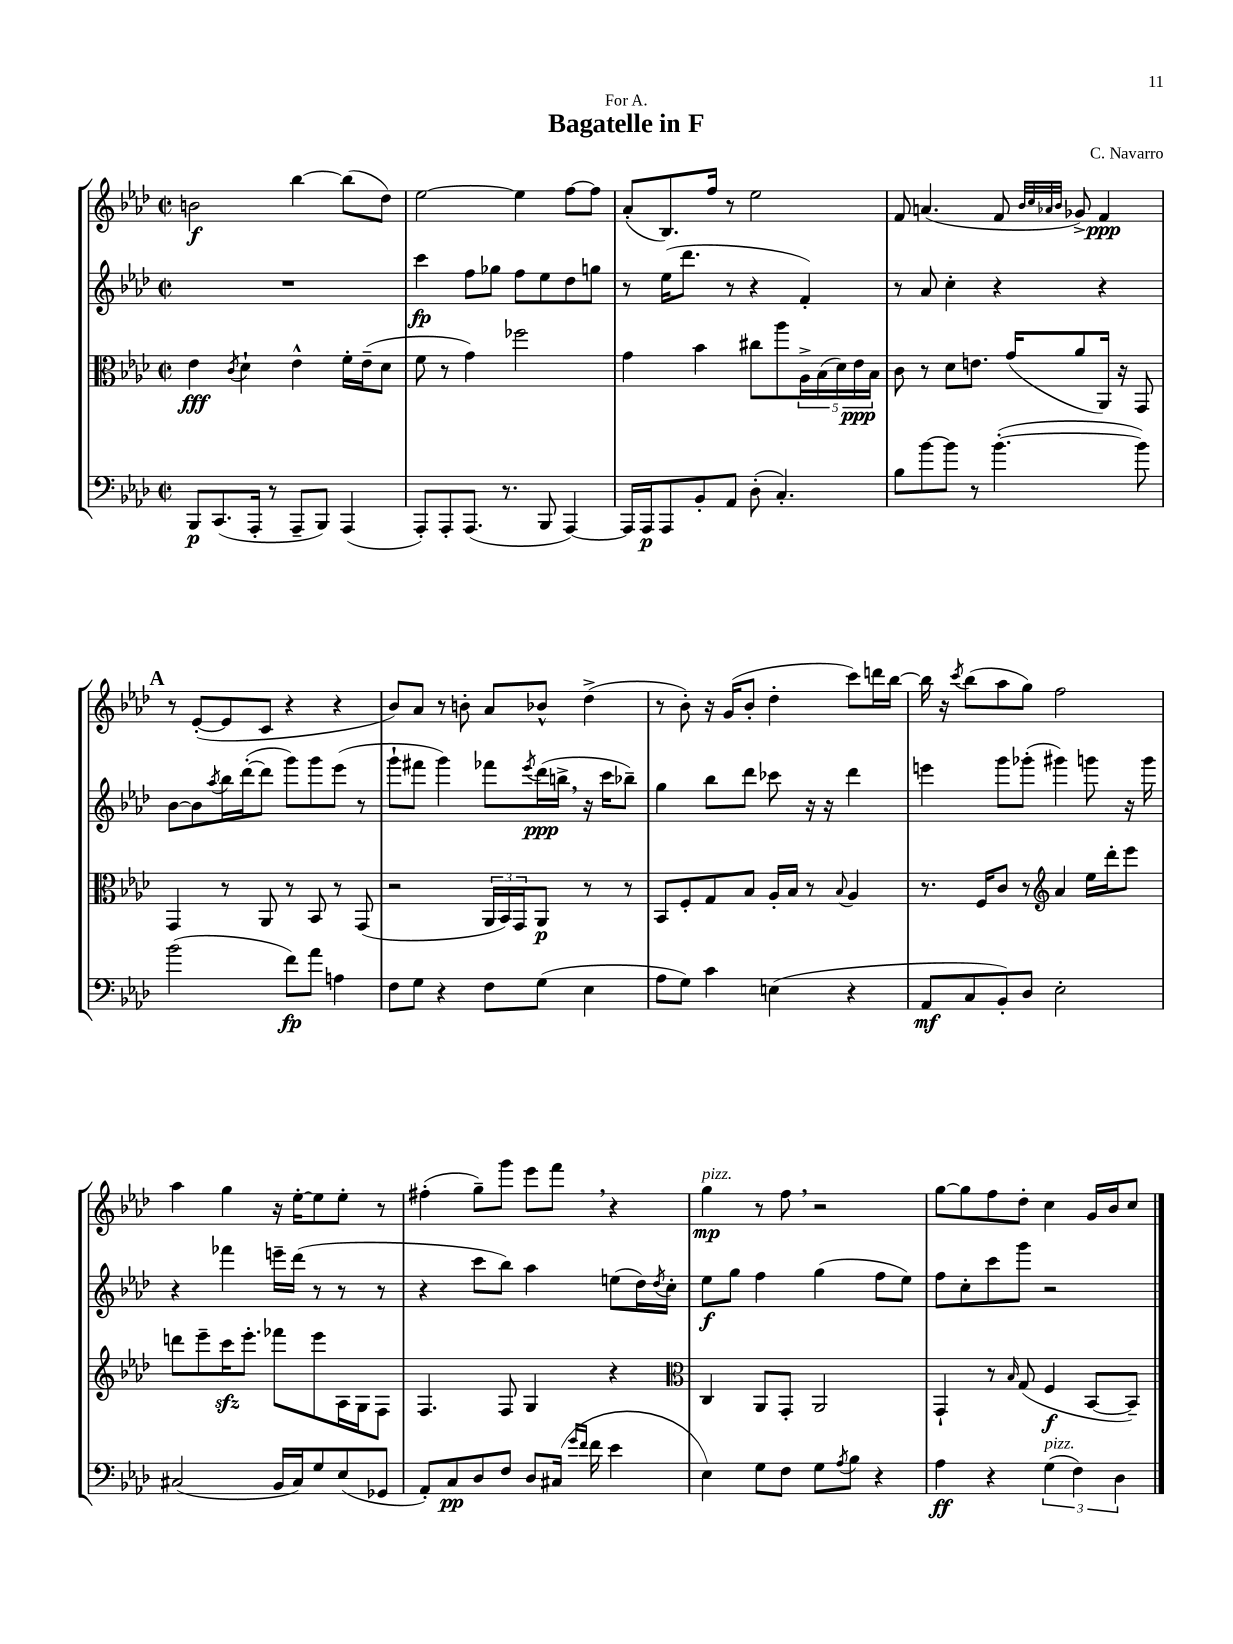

**kern	**kern	**kern	**kern
*staff4	*staff3	*staff2	*staff1
*clefF4	*clefC3	*clefG2	*clefG2
*k[b-e-a-d-]	*k[b-e-a-d-]	*k[b-e-a-d-]	*k[b-e-a-d-]
*M2/2	*M2/2	*M2/2	*M2/2
*met(c|)	*met(c|)	*met(c|)	*met(c|)
8BBB-	4e-	1r	2b
(8.CC	.	.	.
.	8qc	.	.
.	4d-`	.	.
16AAA-'	.	.	.
8r	.	.	.
8AAA-~	4e-^^	.	[4bb-
8BBB-)	.	.	.
(4AAA-	16f'	.	(8bb-]
.	(16e-~	.	.
.	8d-	.	8dd-)
=	=	=	=
8AAA-')	8f	4ccc	[2ee-
8AAA-'	8r	.	.
(8.AAA-	4g)	8ff	.
.	.	8gg-	.
8.r	.	.	.
.	2ff-	8ff	4ee-]
8BBB-	.	8ee-	.
[4AAA-)	.	8dd-	[8ff
.	.	8gg	8ff]
=	=	=	=
16AAA-]	4g	8r	(8a-'
16AAA-	.	.	.
8AAA-	.	(16ee-	8.B-)
.	.	8.ddd-	.
8BB-'	4b-	.	.
.	.	.	16ff
8AA-	.	8r	8r
(8D-'	8cc#	4r	2ee-
4.C')	8aa-	.	.
.	20A-^	4f')	.
.	(20B-	.	.
.	20d-)	.	.
.	20e-	.	.
.	20B-	.	.
=	=	=	=
8B-	8c	8r	8f
[8b-	8r	8a-	(4.a
8b-]	8d-	4cc'	.
8r	8.e	.	.
([4.b-'	.	4r	8f
.	(16g	.	.
.	.	.	32qqb-
.	.	.	32qqcc
.	.	.	32qqa-
.	.	.	32qqb-
.	8a-	.	8g-^)
.	16AA-)	4r	4f
.	16r	.	.
8b-])	8GG	.	.
=	=	=	=
(2b-	4GG	[8b-	8r
.	.	8b-]	([8e-'
.	.	8qaa-	.
.	8r	16bb-	8e-]
.	.	([16ddd-'	.
.	8AA-	8ddd-]	8c
8f)	8r	8ggg)	4r
8a-	8BB-	8ggg	.
4A	8r	(8eee-	4r
.	(8GG	8r	.
=	=	=	=
8F	2r	8ggg`	8b-)
8G	.	8fff#	8a-
4r	.	4ggg)	8r
.	.	.	8b'
8F	24AA-	8fff-	8a-
.	24BB-)	.	.
.	24GG	.	.
.	.	8qeee-	.
(8G	8AA-	(16ddd-	8b-^^
.	.	16bb^	.
4E-	8r	16r	(4dd-^
.	.	16ccc	.
.	8r	8bb-~)	.
=	=	=	=
8A-	8BB-	4gg	8r
8G)	8F'	.	8b-')
4c	8G	8bb-	16r
.	.	.	(16g
.	8B-	8ddd-	8b-'
(4E	16A-'	8ccc-	4dd-'
.	16B-	.	.
.	8r	16r	.
.	.	16r	.
.	8qqB-	.	.
4r	4A-	4ddd-	8ccc)
.	.	.	16ddd
.	.	.	[16bb-
=	=	=	=
8AA-	8.r	4eee	16bb-]
.	.	.	16r
.	.	.	8qccc
8C	.	.	(8bb-
.	16F	.	.
8BB-')	8c	8ggg	8aa-
8D-	8r	(8ggg-'	8gg)
*	*clefG2	*	*
2E-'	4a-	4ggg#)	2ff
.	16ee-	8ggg	.
.	16ddd-'	.	.
.	8eee-	16r	.
.	.	16ggg	.
=	=	=	=
(2C#	8ddd	4r	4aa-
.	8eee-~	.	.
.	16ccc	4fff-	4gg
.	8.eee-'	.	.
16BB-	8fff-	16eee~	16r
16C#)	.	(16ddd-	[16ee-'
8G	8eee-	8r	8ee-]
(8E-	16A-	8r	8ee-'
.	16G	.	.
8GG-	8F	8r	8r
=	=	=	=
8AA-')	4.F	4r	(4ff#'
8C	.	.	.
8D-	.	8ccc	8gg~)
8F	8F	8bb-)	8ggg
8D-	4G	4aa-	8eee-
(16C#	.	.	8fff
16qqg	.	.	.
16qqf	.	.	.
16f	.	.	.
4e-	4r	(8ee	4r
.	.	16dd-)	.
.	.	8qdd-	.
.	.	16cc'	.
=	=	=	=
*	*clefC3	*	*
4E-)	4C	8ee-	4gg
.	.	8gg	.
8G	8AA-	4ff	8r
8F	8GG'	.	8ff
8G	2AA-	(4gg	2r
8qA-	.	.	.
8B-	.	.	.
4r	.	8ff	.
.	.	8ee-)	.
=	=	=	=
4A-	4GG`	8ff	[8gg
.	.	8cc'	8gg]
4r	8r	8ccc	8ff
.	16qqB-	.	.
.	(8G	8ggg	8dd-'
(6G	4F	2r	4cc
6F)	.	.	.
.	[8BB-	.	16g
.	.	.	16b-
6D-	.	.	.
.	8BB-~])	.	8cc
==	==	==	==
*-	*-	*-	*-
